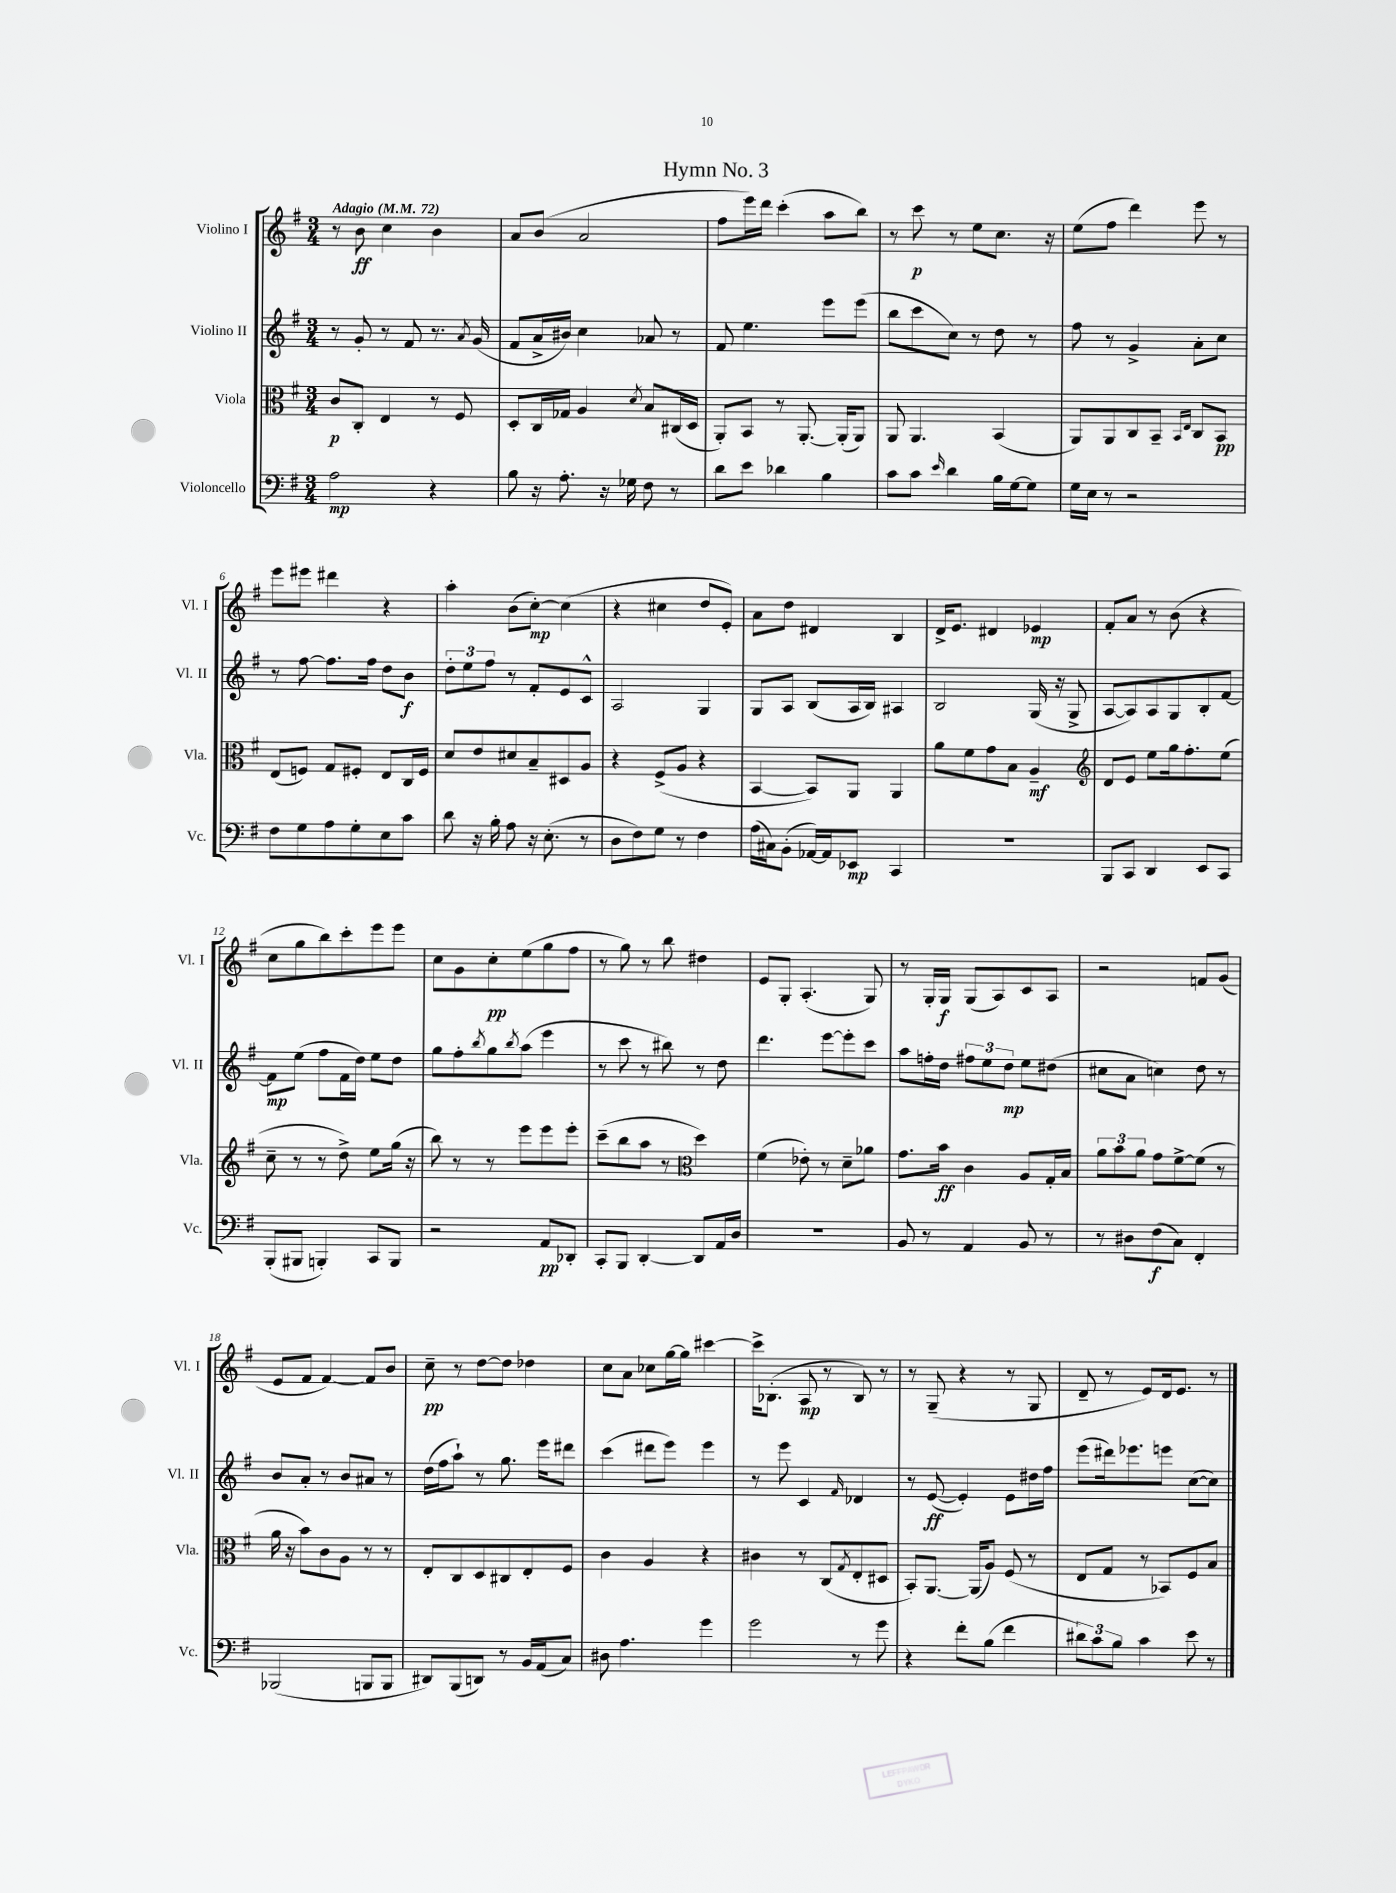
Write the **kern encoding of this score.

**kern	**kern	**kern	**kern
*staff4	*staff3	*staff2	*staff1
*clefF4	*clefC3	*clefG2	*clefG2
*k[f#]	*k[f#]	*k[f#]	*k[f#]
*M3/4	*M3/4	*M3/4	*M3/4
*MM72	*MM72	*MM72	*MM72
2A	8c	8r	8r
.	8C'	8g'	8b
.	4E	8r	4cc
.	.	8f#	.
4r	8r	8.r	4b
.	8F#	.	.
.	.	8qa	.
.	.	(16g	.
=	=	=	=
8B	8D'	8f#	8a
16r	16C	16a^	(8b
8.A'	16G-	16b#)	.
.	4A	4cc	2a
16r	.	.	.
16G-	.	.	.
.	8qd	.	.
8F#	8B	8a-	.
8r	(16C#	8r	.
.	16D	.	.
=	=	=	=
8d	8AA')	8f#	8ff#
8e	8BB	4.ee	16eee)
.	.	.	16ddd
4d-	8r	.	(4ccc'
.	[8.AA'	.	.
4B	.	8eee	8aa
.	(16AA']	.	.
.	8AA)	(8eee	8bb)
=	=	=	=
8c	8AA	8bb	8r
8c	4.AA	8ccc	8ccc
16qqe	.	.	.
4d	.	8cc)	8r
.	.	8r	8ee
16B	(4BB	8dd	8.cc
[16G	.	.	.
8G]	.	8r	.
.	.	.	16r
=	=	=	=
16G	8AA)	8ff#	(8ee
16E	.	.	.
8r	8AA	8r	8ff#
2r	8C	4g^	4ddd)
.	8BB~	.	.
.	16qqBB	.	.
.	16qqE	.	.
.	8C	8a'	8eee
.	8BB	8cc	8r
=	=	=	=
8F#	(8E	8r	8eee
8G	8F)	[8ff#	8eee#
8A	8G	8.ff#]	4ddd#
8G'	8F#'	.	.
.	.	16ff#	.
8E	8E	8dd	4r
8c	16C	8b	.
.	16F#	.	.
=	=	=	=
8d	8d	12dd'	4aa'
.	.	12ee	.
16r	8e	.	.
.	.	12ff#	.
16B'	.	.	.
8A	8d#	8r	(8b
16r	8B~	8f#'	[8cc')
(8.E'	.	.	.
.	8D#	8e	(4cc]
8r	8A	8c^^	.
=	=	=	=
8D	4r	2A	4r
8F#)	.	.	.
8G	(8F#^	.	4cc#
8r	8A	.	.
4F#	4r	4G	8dd
.	.	.	8e')
=	=	=	=
(16A	[4BB	8G	8a
16C#)	.	.	.
(8BB'	.	8A	8dd
[16AA-)	8BB])	(8B	4d#
16AA-]	.	.	.
8EE-	8AA	16A	.
.	.	16B)	.
4CC	4AA	4A#	4B
=	=	=	=
2.r	8a	2B	16d^
.	.	.	8.e
.	8f#	.	.
.	8g	.	4d#
.	8B	.	.
.	4A~	(16G	4e-
.	.	16r	.
.	.	8G^	.
=	=	=	=
*	*clefG2	*	*
8BBB	8d	[8A	8f#'
8CC	8e	8A])	8a
4DD	8ee	8A	8r
.	16gg	8G	(8b
.	8.ff#'	.	.
8EE	.	8B'	4r
8CC	(8ee	[8f#	.
=	=	=	=
(8BBB'	8cc~	8f#]	8cc
8BBB#	8r	(8ee	8gg
4BBB')	8r	8ff#	8bb)
.	8dd^)	16f#	8ccc'
.	.	16dd)	.
8CC	8ee	8ee	8eee
8BBB	(16gg	8dd	8eee
.	16r	.	.
=	=	=	=
2r	8bb)	8gg	8cc
.	8r	8ff#'	8g
.	.	8qbb	.
.	8r	8gg	8cc'
.	.	8qbb	.
.	8eee	(8aa	(8ee
8AA	8eee	4eee	8gg
8DD-'	8eee'	.	8ff#
=	=	=	=
8CC'	(8ccc~	8r	8r
8BBB	8bb	8ccc	8gg)
[4DD'	8aa	8r	8r
.	8r	8bb#)	8bb
*	*clefC3	*	*
8DD]	4dd)	8r	4dd#
16AA	.	8dd	.
16D	.	.	.
=	=	=	=
2.r	(4f#	4.ddd	8e
.	.	.	8G'
.	8e-')	.	(4.A'
.	8r	[8eee	.
.	8d~	8eee']	.
.	8a-	8ccc	8G)
=	=	=	=
8BB	8.g	8aa	8r
8r	.	16ff'	16G'
.	16b	16dd	16G
4AA	4c	12ff#	(8G
.	.	12ee	.
.	.	.	8A)
.	.	12dd	.
8BB	8A	8ee	8c
8r	16G'	(8dd#	8A
.	16B	.	.
=	=	=	=
8r	12a	8cc#	2r
.	12b	.	.
8D#	.	8a	.
.	12a	.	.
(8F#	8g	4cc)	.
8C)	[8f#^	.	.
4FF#'	(8f#]	8dd	8f
.	8r	8r	(8g
=	=	=	=
(2BBB-	16a	8b	8e
.	16r	.	.
.	8b)	8a'	8f#
.	8c	8r	[4f#)
.	8A	8b	.
8BBB	8r	8a#	8f#]
8BBB	8r	8r	8b
=	=	=	=
8DD#)	8E'	(16dd	8cc~
.	.	16ff#	.
(8BBB	8C	8aa`)	8r
8DD)	8D	8r	[8dd
8r	8C#	8.gg	8dd]
16BB	8E'	.	4dd-
(16AA	.	16eee	.
8C)	8F#	8ddd#	.
=	=	=	=
8D#	4c	(4ccc	8cc
4.A	.	.	8a
.	4A	8ddd#	8cc-
.	.	8eee)	[16gg
.	.	.	16gg]
4g	4r	4eee	[4ccc#
=	=	=	=
2g	4c#	8r	16ccc#^]
.	.	.	(8.B-'
.	.	8eee	.
.	8r	4c	8A
.	(8C	.	8r
.	8qG	16qqf#	.
8r	8E'	4d-	8B-)
8g	8D#	.	8r
=	=	=	=
4r	8BB')	8r	8r
.	[8.AA	([8e	(8G~
8f#'	.	4e'])	4r
.	(16AA]	.	.
(8B	8A)	.	.
4f#	(8F#	8e	8r
.	8r	16dd#	8G
.	.	16ff#	.
=	=	=	=
12d#)	8E	(8eee	8d~
12c	.	.	.
.	8G	16ddd#)	8r
12B	.	.	.
.	.	8.eee-	.
4c	8r	.	8e)
.	8BB-)	8eee	16d
.	.	.	8.e
8e	8F#	([8cc	.
8r	8B	8cc])	8r
==	==	==	==
*-	*-	*-	*-
